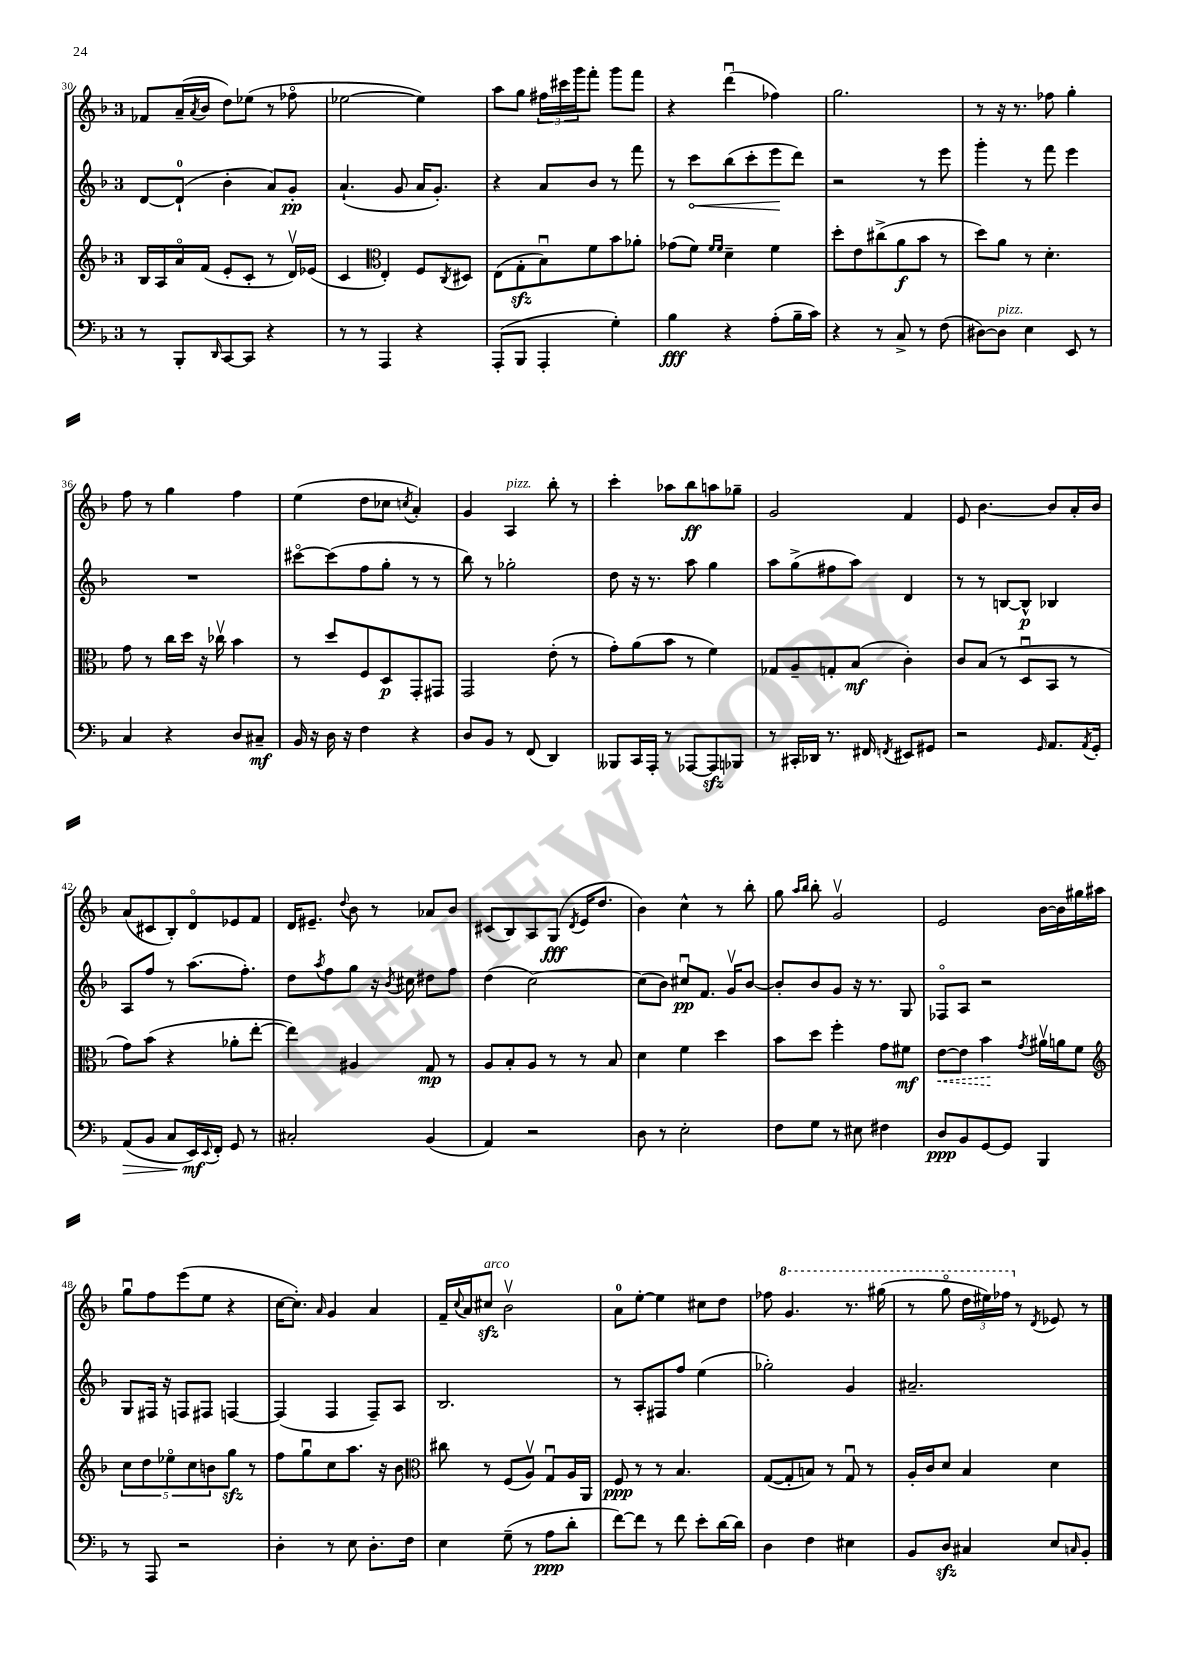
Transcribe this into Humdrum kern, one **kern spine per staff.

**kern	**dynam	**kern	**dynam	**kern	**dynam	**kern	**dynam
*part4	*part4	*part3	*part3	*part2	*part2	*part1	*part1
*staff4	*staff4	*staff3	*staff3	*staff2	*staff2	*staff1	*staff1
*clefF4	*	*clefG2	*	*clefG2	*	*clefG2	*
*k[b-]	*	*k[b-]	*	*k[b-]	*	*k[b-]	*
*M3/4	*	*M3/4	*	*M3/4	*	*M3/4	*
=30	=30	=30	=30	=30	=30	=30	=30
8r	.	16B-/LL	.	[8d/L	.	8f-X/L	.
.	.	16A/	.	.	.	.	.
8BBB-'/L	.	16a/	.	(8d`/J]	.	(16a~/L	.
.	.	.	.	.	.	8qa/	.
.	.	(16f/JJ	.	.	.	16b-/JJ	.
16qqDD/	.	.	.	.	.	.	.
[8CC/	.	8e'/L	.	4b-'\	.	8dd\L)	.
8CC/J]	.	8c'/J	.	.	.	(8ee-X\J	.
4r	.	8r	.	8a/L)	.	8r	.
.	.	16dv/LL)	.	8g'/J	pp	8ff-X\	.
.	.	(16e-X/JJ	.	.	.	.	.
=31	=31	=31	=31	=31	=31	=31	=31
8r	.	4c/	.	(4.a`/	.	[2ee-X\	.
8r	.	.	.	.	.	.	.
*	*	*clefC3	*	*	*	*	*
4AAA/	.	4E'/)	.	.	.	.	.
.	.	.	.	8g/	.	.	.
4r	.	8F/L	.	16a/KL	.	4ee-\])	.
.	.	.	.	8.g'/J)	.	.	.
.	.	8qC/	.	.	.	.	.
.	.	8D#X/J	.	.	.	.	.
=32	=32	=32	=32	=32	=32	=32	=32
(8AAA'/L	.	(8E\L	.	4r	.	8aa\L	.
8BBB-/J	.	8Gzz'\	.	.	.	8gg\J	.
4AAA'/	.	8B-u\)	.	8a/L	.	24ff#X\LL	.
.	.	.	.	.	.	24ccc#X\	.
.	.	.	.	.	.	24ggg\J	.
.	.	8f\	.	8b-/J	.	8fff'\J	.
4G'\)	.	8b-\	.	8r	.	8ggg\L	.
.	.	8a-X'\J	.	8fff\	.	8fff\J	.
=33	=33	=33	=33	=33	=33	=33	=33
4B-\	fff	(8g-X\L	.	8r	.	4r	.
!	!	!	!	!	!LO:HP:b	!	!
.	.	8f\J)	.	8ccc\L	<	.	.
.	.	16qqf/LL	.	.	.	.	.
.	.	16qqf/JJ	.	.	.	.	.
4r	.	4d~\	.	(8bb-\	.	(4dddu\	.
.	.	.	.	8ccc'\	.	.	.
(8A'\L	.	4f\	.	8eee\	.	4ff-X\)	.
16B-~\L	.	.	.	8ddd\J)	[	.	.
16c\JJ)	.	.	.	.	.	.	.
=34	=34	=34	=34	=34	=34	=34	=34
4r	.	8dd'\L	.	2r	.	2.gg\	.
.	.	8e\	.	.	.	.	.
8r	.	(8cc#X^\	.	.	.	.	.
8C^/	.	8a\	f	.	.	.	.
8r	.	8b-\J	.	8r	.	.	.
(8F\	.	8r	.	8eee\	.	.	.
=35	=35	=35	=35	=35	=35	=35	=35
[8D#X\L)	.	8dd\L)	.	4ggg'\	.	8r	.
!LO:TX:a:i:t=pizz.	!	!	!	!	!	!	!
8D#\J]	.	8a\J	.	.	.	16r	.
.	.	.	.	.	.	8.r	.
4E\	.	8r	.	8r	.	.	.
.	.	4.d'\	.	8fff\	.	8ff-X\	.
8EE/	.	.	.	4eee\	.	4gg'\	.
8r	.	.	.	.	.	.	.
!!LO:LB:g=z
=36	=36	=36	=36	=36	=36	=36	=36
4C/	.	8g\	.	2.r	.	8ff\	.
.	.	8r	.	.	.	8r	.
4r	.	16cc\LL	.	.	.	4gg\	.
.	.	16dd\JJ	.	.	.	.	.
.	.	16r	.	.	.	.	.
.	.	16cc-Xv\	.	.	.	.	.
8D/L	.	4b-\	.	.	.	4ff\	.
8C#X~/J	mf	.	.	.	.	.	.
=37	=37	=37	=37	=37	=37	=37	=37
16BB-/	.	8r	.	[8ccc#X\L	.	(4ee\	.
16r	.	.	.	.	.	.	.
16D\	.	8dd/L	.	(8ccc#\]	.	.	.
16r	.	.	.	.	.	.	.
4F\	.	8F/	.	8ff\	.	8dd\L	.
.	.	8D/	p	8gg'\J	.	8cc-X\J	.
.	.	.	.	.	.	8qccn/	.
4r	.	8GG'/	.	8r	.	4a'/)	.
.	.	8GG#X/J	.	8r	.	.	.
=38	=38	=38	=38	=38	=38	=38	=38
8D/L	.	2GG/	.	8bb-\)	.	4g/	.
8BB-/J	.	.	.	8r	.	.	.
!	!	!	!	!	!	!LO:TX:a:i:t=pizz.	!
8r	.	.	.	2gg-X'\	.	4A/	.
(8FF/	.	.	.	.	.	.	.
4DD/)	.	(8e'\	.	.	.	8bb-'\	.
.	.	8r	.	.	.	8r	.
=39	=39	=39	=39	=39	=39	=39	=39
8BBB--X/L	.	8g'\L)	.	8dd\	.	4ccc'\	.
16CC/L	.	(8a\	.	16r	.	.	.
16AAA'/JJ	.	.	.	8.r	.	.	.
8r	.	8b-\J	.	.	.	8aa-X\L	.
[8AAA-X/L	.	8r	.	8aa\	.	8bb-\	ff
8AAA-zz/]	.	4f\)	.	4gg\	.	8aan\	.
8BBB-X/J	.	.	.	.	.	8gg-X~\J	.
=40	=40	=40	=40	=40	=40	=40	=40
8r	.	8G-X/L	.	8aa\L	.	2g/	.
16CC#X'/LL	.	8A~/	.	(8gg^\	.	.	.
16DD-X/JJ	.	.	.	.	.	.	.
8.r	.	8Gn'/	.	8ff#X\	.	.	.
.	.	(8B-/J	mf	8aa\J)	.	.	.
16FF#X/	.	.	.	.	.	.	.
8qFFn/	.	.	.	.	.	.	.
8EE#X/L	.	4c'\)	.	4d/	.	4f/	.
8GG#X/J	.	.	.	.	.	.	.
=41	=41	=41	=41	=41	=41	=41	=41
2r	.	8c/L	.	8r	.	8e/	.
.	.	(8B-/J	.	8r	.	[4.b-\	.
.	.	8r	.	[8Bn/L	.	.	.
.	.	8Du/L	.	8B^^/J]	p	.	.
16qqGG/	.	.	.	.	.	.	.
8.AA/L	.	8BB-/J	.	4B-X/	.	8b-/L]	.
.	.	8r	.	.	.	16a'/L	.
8qAA/	.	.	.	.	.	.	.
16GG'/Jk	.	.	.	.	.	16b-/JJ	.
!!LO:LB:g=z
=42	=42	=42	=42	=42	=42	=42	=42
!	!LO:HP:b	!	!	!	!	!	!
(8AA/L	>	8g\L)	.	8A/L	.	(8a/L	.
8BB-/J	.	(8b-\J	.	8ff/J	.	8c#X/	.
8C/L	.	4r	.	8r	.	8B-'/)	.
16EE/L)	mf	.	.	(8.aa\L	.	8d/	.
8qqEE/	.	.	.	.	.	.	.
16FF'/JJ	]	.	.	.	.	.	.
8GG/	.	8a-X'\L	.	.	.	8e-X/	.
.	.	.	.	8.ff'\J)	.	.	.
8r	.	[8ee'\J	.	.	.	8f/J	.
=43	=43	=43	=43	=43	=43	=43	=43
2C#X'/	.	4ee\])	.	8dd\L	.	16d/KL	.
.	.	.	.	.	.	8.e#X~/J	.
.	.	.	.	8qaa/	.	.	.
.	.	.	.	8ff\	.	.	.
.	.	.	.	.	.	8qqdd/	.
.	.	4A#X/	.	8gg\J	.	8b-\	.
.	.	.	.	16r	.	8r	.
.	.	.	.	8qb-/	.	.	.
.	.	.	.	16cc#X\	.	.	.
(4BB-/	.	8G/	mp	8dd#X\L	.	8a-X/L	.
.	.	8r	.	8ff\J	.	8b-/J	.
=44	=44	=44	=44	=44	=44	=44	=44
4AA/)	.	8A/L	.	(4dd\	.	(8c#X/L	.
.	.	8B-'/	.	.	.	8B-/)	.
2r	.	8A/J	.	[2cc\)	.	8A/	.
.	.	8r	.	.	.	(8G/J	fff
.	.	.	.	.	.	8qd/	.
.	.	8r	.	.	.	16e/KL	.
.	.	.	.	.	.	8.dd/J	.
.	.	8B-/	.	.	.	.	.
=45	=45	=45	=45	=45	=45	=45	=45
8D\	.	4d\	.	(8cc\L]	.	4b-\)	.
8r	.	.	.	8b-\J)	.	.	.
2E'\	.	4f\	.	8cc#Xu/L	pp	4cc^^\	.
.	.	.	.	8.f/J	.	.	.
.	.	4dd\	.	.	.	8r	.
.	.	.	.	16gv/KL	.	.	.
.	.	.	.	[8b-/J	.	8bb-'\	.
=46	=46	=46	=46	=46	=46	=46	=46
8F\L	.	8b-\L	.	8b-'/L]	.	8gg\	.
.	.	.	.	.	.	16qqaa/LL	.
.	.	.	.	.	.	16qqbb-/JJ	.
8G\J	.	8dd\J	.	8b-/	.	8bb-'\	.
8r	.	4ff'\	.	8g/J	.	2gv/	.
8E#X\	.	.	.	16r	.	.	.
.	.	.	.	8.r	.	.	.
4F#X\	.	8g\L	.	.	.	.	.
.	.	8f#X\J	mf	8G/	.	.	.
=47	=47	=47	=47	=47	=47	=47	=47
!	!	!	!LO:HP:b	!	!	!	!
8D/L	ppp	[8e\L	<	8F-X/L	.	2e/	.
8BB-/	.	8e\J]	.	8A/J	.	.	.
[8GG/	.	4b-\	.	2r	.	.	.
8GG/J]	.	.	.	.	.	.	.
.	.	8qg/	.	.	.	.	.
4BBB-/	.	16a#Xv\LL	[	.	.	[16b-\LL	.
.	.	16an\J	.	.	.	16b-\]	.
.	.	8f\J	.	.	.	16gg#X\	.
.	.	.	.	.	.	16aa#X\JJ	.
!!LO:LB:g=z
=48	=48	=48	=48	=48	=48	=48	=48
*	*	*clefG2	*	*	*	*	*
8r	.	10cc\L	.	8G/L	.	8ggu\L	.
.	.	10dd\	.	.	.	.	.
8AAA/	.	.	.	16F#X/Jk	.	8ff\	.
.	.	.	.	16r	.	.	.
.	.	10ee-X\	.	.	.	.	.
2r	.	.	.	8Fn/L	.	(8eee\	.
.	.	10cc\	.	.	.	.	.
.	.	.	.	8F#X/J	.	8ee\J	.
.	.	10bn\	.	.	.	.	.
.	.	8ggzz\J	.	[4Fn/	.	4r	.
.	.	8r	.	.	.	.	.
=49	=49	=49	=49	=49	=49	=49	=49
4D'\	.	8ff\L	.	(4F/]	.	[16cc\KL	.
.	.	.	.	.	.	8.cc'\J])	.
.	.	8ggu\	.	.	.	.	.
.	.	.	.	.	.	16qqa/	.
8r	.	8cc\	.	4F/	.	4g/	.
8E\	.	8.aa\J	.	.	.	.	.
8.D'\L	.	.	.	8F~/L)	.	4a/	.
.	.	16r	.	.	.	.	.
.	.	8b-\	.	8A/J	.	.	.
16F\Jk	.	.	.	.	.	.	.
=50	=50	=50	=50	=50	=50	=50	=50
*	*	*clefC3	*	*	*	*	*
4E\	.	8cc#X\	.	2.B-/	.	16f~/LL	.
.	.	.	.	.	.	8qqcc/	.
.	.	.	.	.	.	16a/J	.
!	!	!	!	!	!	!LO:TX:a:i:t=arco	!
.	.	8r	.	.	.	8cc#Xzz/J	.
(8G~\	.	(8F/L	.	.	.	2b-v\	.
8r	.	8Av/J)	.	.	.	.	.
8A\L	ppp	8Gu/L	.	.	.	.	.
8d'\J	.	16A/L	.	.	.	.	.
.	.	16AA/JJ	.	.	.	.	.
=51	=51	=51	=51	=51	=51	=51	=51
[8f\L)	.	8F/	ppp	8r	.	8a\L	.
8f\J]	.	8r	.	8A'/L	.	[8ee'\J	.
8r	.	8r	.	8F#X/	.	4ee\]	.
8f\	.	4.B-/	.	8ff/J	.	.	.
8e'\L	.	.	.	(4ee\	.	8cc#X\L	.
[16d\L	.	.	.	.	.	8dd\J	.
16d\JJ]	.	.	.	.	.	.	.
=52	=52	=52	=52	=52	=52	=52	=52
4D\	.	([8G/L	.	2gg-X'\)	.	8ff-X\	.
*	*	*	*	*	*	*8va	*
.	.	8G'/]	.	.	.	4.gg/	.
4F\	.	8Bn/J)	.	.	.	.	.
.	.	8r	.	.	.	.	.
4E#X\	.	8Gu/	.	4g/	.	8.r	.
.	.	8r	.	.	.	.	.
.	.	.	.	.	.	(16ggg#X\	.
=53	=53	=53	=53	=53	=53	=53	=53
8BB-/L	.	16A'/LL	.	2.a#X~/	.	8r	.
.	.	16c/J	.	.	.	.	.
8Dzz/J	.	8d/J	.	.	.	8ggg\	.
4C#X/	.	4B-/	.	.	.	24ddd\LL	.
.	.	.	.	.	.	24eee#X\)	.
.	.	.	.	.	.	24fff-X\JJ	.
*	*	*	*	*	*	*X8va	*
.	.	.	.	.	.	8r	.
.	.	.	.	.	.	8qd/	.
8E/L	.	4d\	.	.	.	8e-X/	.
16qqCn/	.	.	.	.	.	.	.
8BB-'/J	.	.	.	.	.	8r	.
==	==	==	==	==	==	==	==
*-	*-	*-	*-	*-	*-	*-	*-
